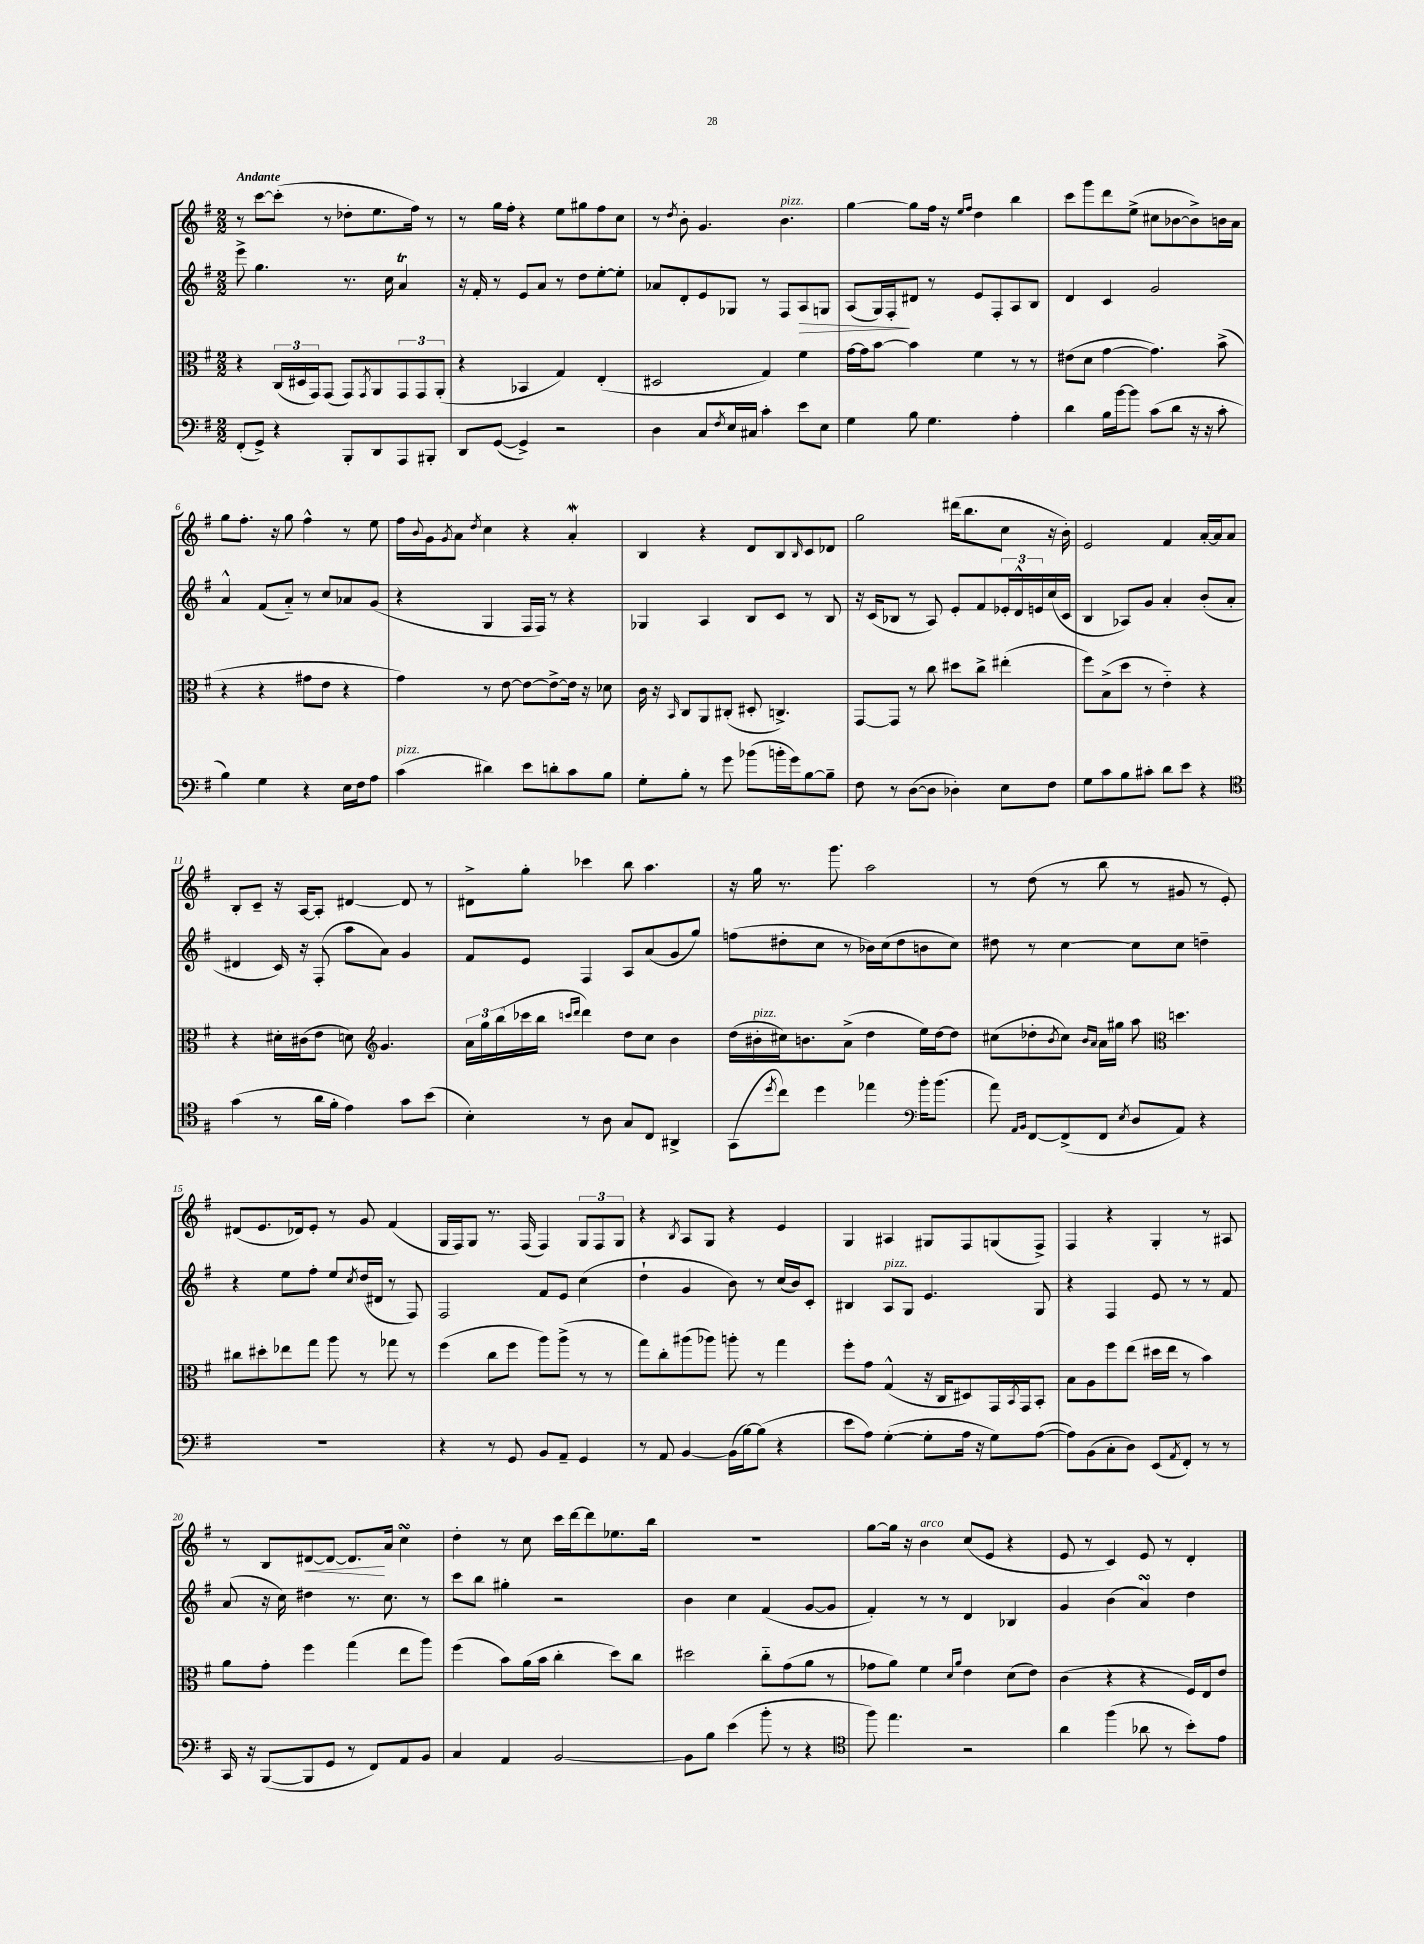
<<
\new StaffGroup <<
\new Staff = "s0" {
    \clef treble \key g \major \numericTimeSignature \time 2/2 \tempo "Andante"
    r8 c'''8~ c'''8-.( r8 des''8-. e''8. fis''16) r8 |
    r8 g''16 fis''16-. r4 e''8 gis''8 fis''8 c''8 |
    r8 \acciaccatura { d''8 } b'8-. g'4. b'4.^\markup { \italic "pizz." } |
    g''4~ g''8 fis''16 r16 \grace { e''16 fis''16 } d''4 b''4 |
    c'''8 g'''8 d'''8 e''8->( cis''8 bes'8~ bes'8->) b'16 a'16 |
    g''8 fis''8.-. r16 g''8 fis''4-^ r8 e''8 |
    fis''16 \appoggiatura { b'8 } g'16 \acciaccatura { g'8 } a'8 \acciaccatura { d''8 } c''4 r4 a'4-.\mordent |
    b4 r4 d'8 b8 \grace { b16 } c'8 des'8 |
    g''2 dis'''16( b''8. c''8 r16 b'16-.) |
    e'2 fis'4 a'16~-. a'16 a'8 |
    b8-. c'8-- r16 a16~ a8-. dis'4~ dis'8 r8 |
    dis'8-> g''8-. ces'''4 b''8 a''4. |
    r16 g''16 r8. g'''8. a''2 |
    r8 d''8( r8 b''8 r8 gis'8 r8 e'8-.) |
    dis'8( e'8. des'16) e'8-. r8 g'8 fis'4( |
    g16 fis16) g8 r8. fis16( fis4) \tuplet 3/2 { g8 fis8 g8 } |
    r4 \acciaccatura { b8 } a8 g8 r4 e'4 |
    g4 ais4 gis8 fis8 g8( fis8->) |
    fis4 r4 g4-. r8 ais8 |
    r8 b8 dis'8~\< dis'8~ dis'8.\! a'16 c''4\turn |
    d''4-. r8 c''8 c'''16 d'''16~ d'''8 ees''8. b''16 |
    R1 |
    g''8~ g''16 r16 b'4^\markup { \italic "arco" } c''8( e'8 r4 |
    e'8 r8 c'4) e'8 r8 d'4-. \bar "|." |
}
\new Staff = "s1" {
    \clef treble \key g \major \numericTimeSignature \time 2/2
    e'''8-> g''4. r8. c''16 a'4\trill |
    r16 fis'16-. r8 e'8 a'8 r8 d''8 e''8~-. e''8-. |
    aes'8 d'8-. e'8 ges8 r8 fis8 a8\> g8 |
    a8( g16) fis16-.\! dis'8 r8 e'8 fis8-. a8 b8 |
    d'4 c'4 g'2 |
    a'4-^ fis'8( a'8-_) r8 c''8 aes'8 g'8( |
    r4 g4 fis16 fis16) r8 r4 |
    ges4 a4 b8 c'8 r8 b8 |
    r16 c'16( bes8 r8 a8) e'8-. fis'8 \tuplet 3/2 { ees'16-. d'16-^ e'16 } c''16( c'16 |
    b4 aes8) g'8 a'4-. b'8-.( a'8-. |
    dis'4 c'16) r16 fis8-.( a''8 a'8) g'4 |
    fis'8 e'8 fis4 a8 a'8( g'8 g''8) |
    f''8( dis''8-. c''8 r8 bes'16) c''16( dis''8 b'8 c''8) |
    dis''8 r8 c''4~ c''8 c''8 d''4-- |
    r4 e''8 fis''8-. e''8 \acciaccatura { c''8 } d''16( dis'16 r8 fis8) |
    fis2 fis'8 e'8 c''4( |
    d''4-! g'4 b'8) r8 c''16( b'16) c'8-. |
    bis4 a8^\markup { \italic "pizz." } g8 e'4. g8 |
    r4 fis4 e'8 r8 r8 fis'8 |
    a'8( r16 c''16) dis''4 r8. c''8. r8 |
    c'''8 b''8 gis''4-. r2 |
    b'4 c''4 fis'4( g'8~ g'8 |
    fis'4-.) r8 r8 d'4 bes4 |
    g'4 b'4( a'4\turn) d''4 \bar "|." |
}
\new Staff = "s2" {
    \clef alto \key g \major \numericTimeSignature \time 2/2
    r4 \tuplet 3/2 { c16( dis16 g,16) } g,8( g,8) \acciaccatura { g,8 } a,8 \tuplet 3/2 { g,8 g,8 a,8-.( } |
    r4 bes,4 g4) e4-.( |
    dis2 g4) fis'4 |
    g'16~ g'16 b'8~ b'4 fis'4 r8 r8 |
    eis'8( d'8 g'4~ g'4.) b'8->( |
    r4 r4 gis'8 e'8 r4 |
    g'4) r8 e'8~ e'8~ e'8~-> e'16 r16 des'8 |
    c'16 r16 \grace { b,16 } c8 a,8 cis8-.( dis8-. c4.->) |
    g,8~ g,8 r8 c''8 dis''8 c''8-> eis''4-.( |
    fis''8) b8->( d''8 r8 e'4-_) r4 |
    r4 dis'16-. cis'16( e'8 d'8) \clef treble g'4. |
    \tuplet 3/2 { a'16 g''16 b''16( } ces'''16 b''16 \grace { c'''16 d'''16 } d'''4) d''8 c''8 b'4 |
    d''16( bis'16-.^\markup { \italic "pizz." } cis''16) b'8. a'8->( d''4 e''16) d''16~ d''8 |
    cis''8( des''8-. \acciaccatura { b'8 } cis''8) \grace { b'16 a'16 } a'16 gis''16 a''8 \clef alto d''4. |
    cis''8 dis''8-. ees''8 g''8 a''8 r8 ges''8 r8 |
    fis''4( c''8 fis''8 a''8) a''8->( r8 r8 |
    g''8) c''8-. ais''8( aes''8) a''8-. r8 g''4 |
    fis''8-. g'8 g4-^( r16 c16 dis8) g,16 \acciaccatura { b,8 } g,16 b,8-. |
    b8 a8 fis''8 e''8( dis''16 e''16 r8 b'4) |
    a'8 g'8-. fis''4 g''4( e''8 a''8) |
    fis''4( b'8) a'16( b'16 c''4-. d''8) c''8 |
    dis''2 c''8-_ g'8( a'8 r8 |
    ges'8 a'8) fis'4 \grace { d'16 a'16 } e'4 d'8( e'8) |
    c'4( r4 r4 fis16) e16 e'8 \bar "|." |
}
\new Staff = "s3" {
    \clef bass \key g \major \numericTimeSignature \time 2/2
    fis,8-.( g,8->) r4 b,,8-. d,8 a,,8 bis,,8-. |
    d,8 g,8~( g,4->) r2 |
    d4 c8 \acciaccatura { fis8 } e16 cis16 c'4-. e'8 e8 |
    g4 b8 g4. a4-. |
    d'4 b16 b'16~ b'8 c'8( d'8 r16 r16 c'8-. |
    b4) g4 r4 e16 fis16 a8 |
    c'4^\markup { \italic "pizz." }( dis'4) e'8 d'8-. c'8 b8 |
    g8-. b8-. r8 g'8 bes'8( b'16-. g'16) b8~ b8-- |
    fis8 r8 d8~( d8 des4-.) e8 fis8 |
    g8 c'8 b8 cis'8-. d'8 e'8 r4 |
    \clef tenor g'4( r8 a'16 fis'16-. e'4) g'8 b'8( |
    b4-.) r8 a8 g8 c8 ais,4-> |
    g,8( \acciaccatura { d''8 } c''8) d''4 ees''4 \clef bass b'16-. b'8.( |
    a'8) \grace { a,16 b,16 } fis,8~ fis,8->( fis,8 \acciaccatura { e8 } d8 a,8) r4 |
    R1 |
    r4 r8 g,8 b,8 a,8-- g,4 |
    r8 a,8 b,4~ b,16( b16~) b8( r4 |
    e'8 a8) g4~-.( g8-. a16 r16 g8) a8~( |
    a8) b,8( c8-. d8) e,8( \acciaccatura { a,8 } fis,8-.) r8 r8 |
    c,16 r16 b,,8~( b,,8 g,8 r8 fis,8) a,8 b,8 |
    c4 a,4 b,2~ |
    b,8 b8 e'4( b'8-. r8 r4 |
    \clef tenor fis''8) e''4. r2 |
    a'4 fis''4( aes'8 r8 b'8-.) e'8 \bar "|." |
}
>>
>>
